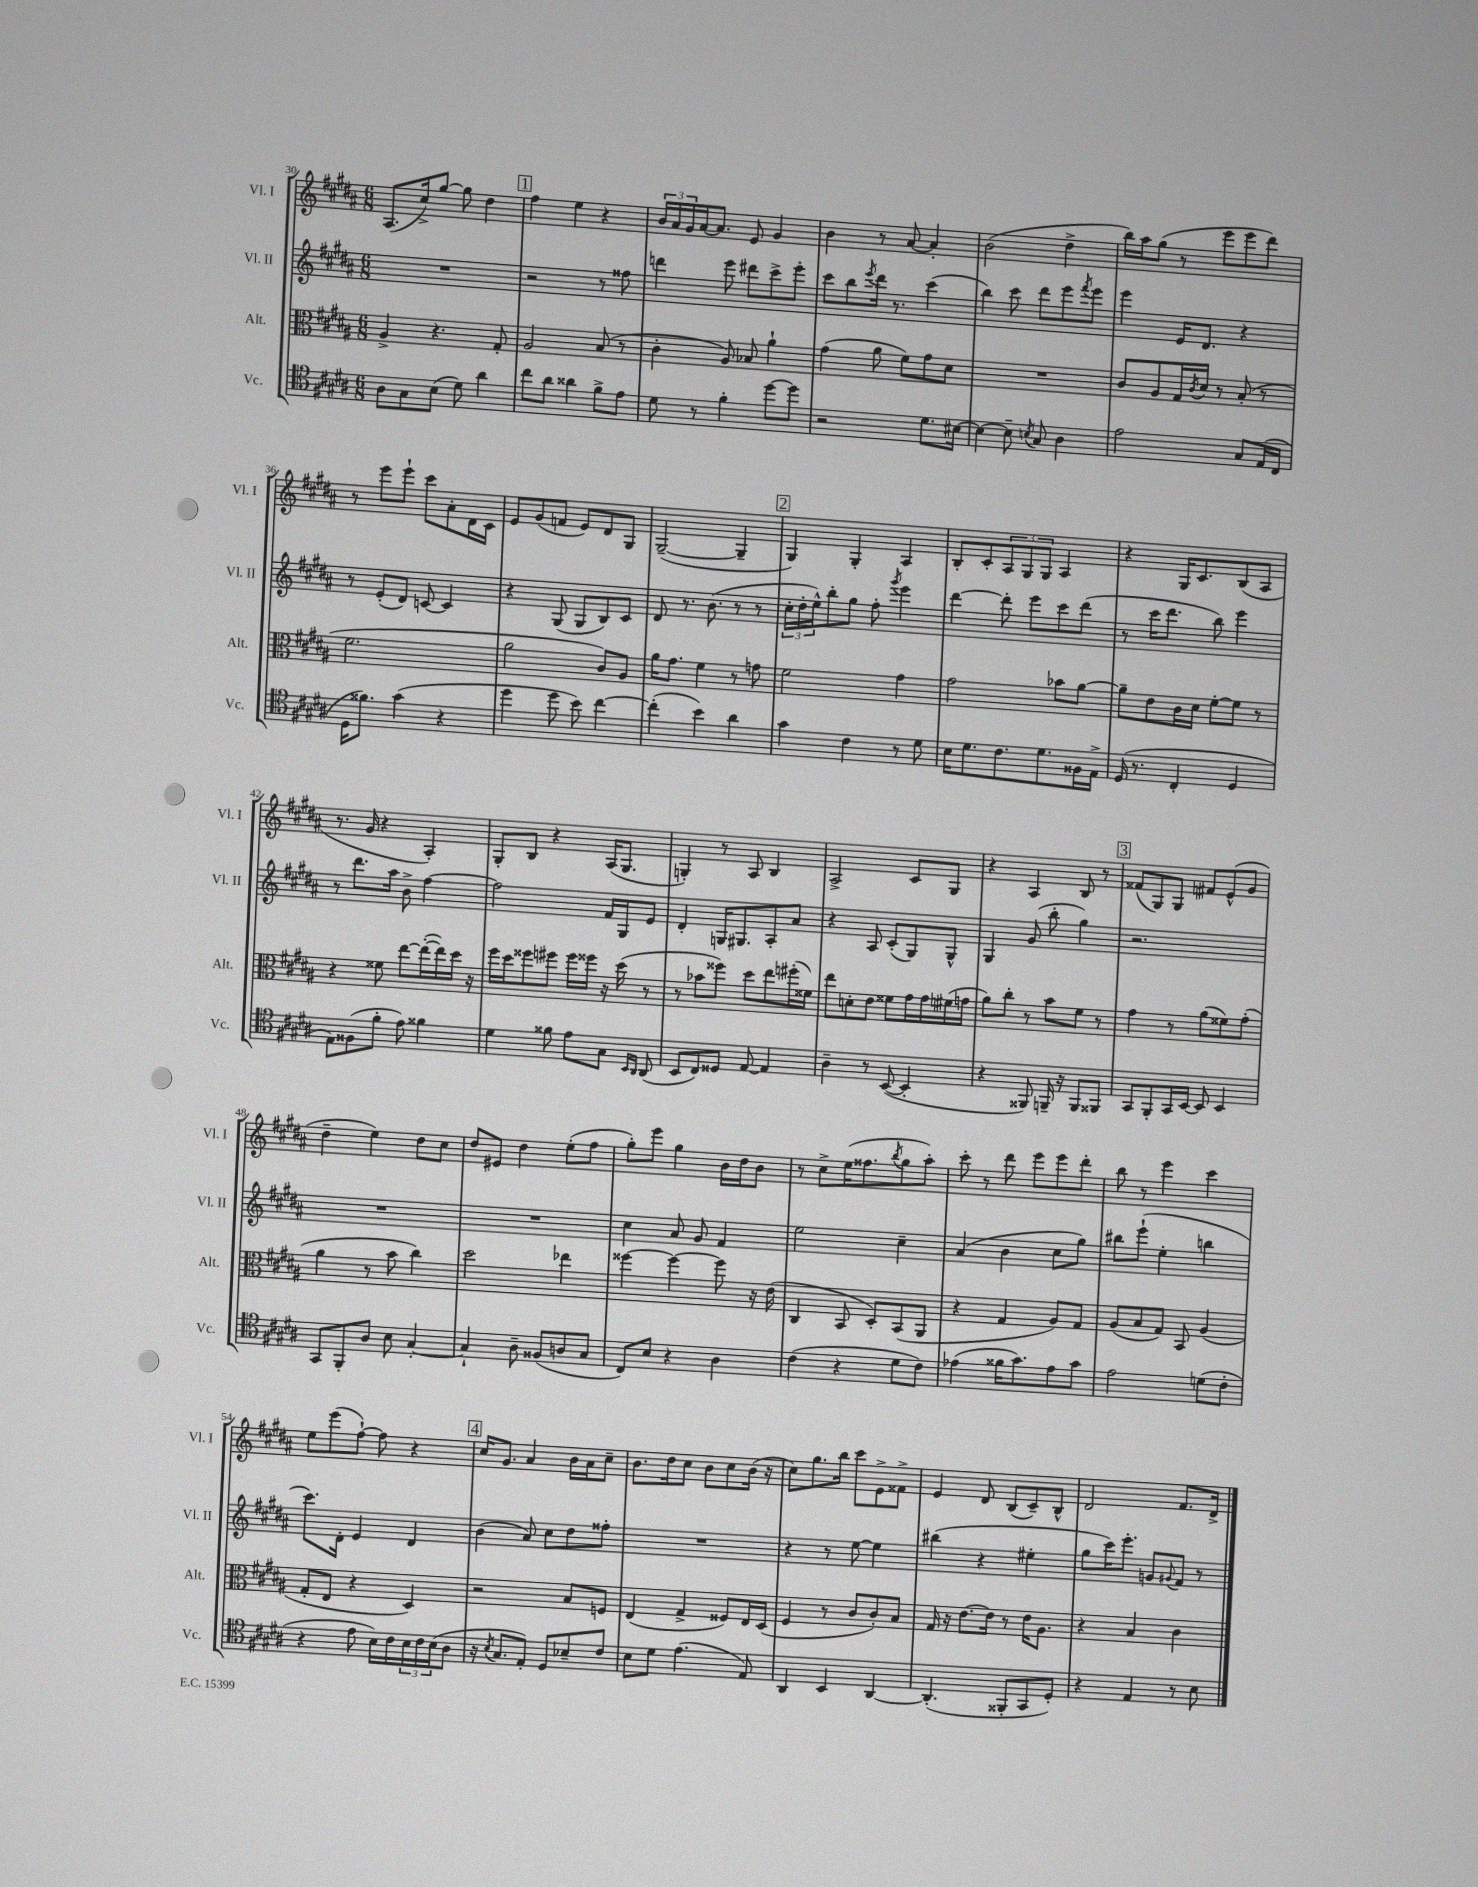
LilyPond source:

<<
\new StaffGroup <<
\new Staff = "s0" \with { instrumentName = "Vl. I" shortInstrumentName = "Vl. I" } {
    \clef treble \key b \major \numericTimeSignature \time 6/8
    ais8.( cis''16->) gis''8~ gis''8 dis''4 |
    \mark \markup { \box "1" } fis''4 e''4 r4 |
    \tuplet 3/2 { b'16 ais'16 gis'16 } ais'16~ ais'8. e'8 gis'4 |
    b'4 r8 ais'8~ ais'4-. |
    b'2( dis''4-> |
    b''16) ais''16 gis''8( r8 e'''8 e'''8 dis'''8) |
    r8 e'''8 e'''8-! cis'''8 ais'8-. dis'16 cis'16 |
    e'8 gis'8( f'8 e'8) dis'8 gis8 |
    gis2~--( gis4-- |
    \mark \markup { \box "2" } gis4) gis4-. ais4 |
    b8-. cis'8-. \tuplet 3/2 { ais8 gis8 gis8 } ais4 |
    r4 gis16 cis'8. b8( ais8 |
    r8. gis'16 r4 ais4-.) |
    gis8-. b8 r4 ais16( gis8. |
    g4-.) r8 ais8 b4 |
    ais2-> cis'8 gis8 |
    r4 ais4 b8 r8 |
    \mark \markup { \box "3" } fisis'8( gis8) gis8 fis'8 e'8-^( gis'8 |
    dis''4-- e''4) dis''8 cis''8 |
    dis''8 eis'8 dis''4 e''8-.( fis''8 |
    gis''8-.) e'''8 gis''4 b'16 dis''16 b'8 |
    r8 cis''8-> e''16( fisis''8. \acciaccatura { b''8 } gis''8 ais''8-.) |
    cis'''8-. r8 dis'''8 e'''8 e'''8 dis'''8-. |
    b''8 r8 e'''4 cis'''4 |
    e''8 e'''8( fis''8~-!) fis''8 r4 |
    \mark \markup { \box "4" } cis''16 gis'8. ais'4 b'16 ais'16 cis''8-- |
    b'8. dis''16 cis''8 b'8 cis''8 b'16( r16 |
    cis''8) gis''8. b''16 cis'''8 e'8-> fisis'8-> |
    e'4 dis'8 b8( cis'8--) b8-^ |
    dis'2 fis'8. dis'16-> \bar "|." |
}
\new Staff = "s1" \with { instrumentName = "Vl. II" shortInstrumentName = "Vl. II" } {
    \clef treble \key b \major \numericTimeSignature \time 6/8
    R2. |
    \mark \markup { \box "1" } r2 r8 fisis''8 |
    d'''4 e'''8 dis'''8 cis'''8-> e'''8-. |
    cis'''8 b''8 \acciaccatura { e'''8 } dis'''16 r8. cis'''4( |
    b''4) cis'''8 dis'''8 e'''8 \acciaccatura { fis'''8 } e'''8 |
    e'''4 e'16 dis'8. r4 |
    r8 e'8-.( dis'8) c'8~ c'4 |
    r4 gis8( gis8 b8) cis'8 |
    dis'8 r8. b'8.( r8 r8 |
    \mark \markup { \box "2" } \tuplet 3/2 { cis''16-. dis''16-. e''16-^) } b''8-. gis''8 fis''8-. \acciaccatura { gis'''8 } e'''4 |
    dis'''4~ dis'''8-. e'''8 cis'''8 dis'''8( |
    r8 cis'''16 dis'''8. b''8) e'''4 |
    r8 dis'''8. ais''16 b'8-> fis''4~ |
    fis''2 fis'16 gis16 e'8 |
    dis'4-. g16 gis8. ais8-. ais'8 |
    r4 ais8 cis'8-.( gis8) gis8-^ |
    gis4 gis'8( b''8-. gis''4) |
    \mark \markup { \box "3" } r2. |
    R2. |
    R2. |
    cis''4 ais'8 gis'8 fis'4 |
    e''2 cis''4-- |
    ais'4( b'4 cis''8 gis''8) |
    bis''8 e'''8-!( e''4-. b''4 |
    cis'''8.) dis'16-. e'4 dis'4 |
    \mark \markup { \box "4" } b'4( ais'8) cis''8 dis''8 fisis''8-. |
    R2. |
    r4 r8 e''8~ e''4 |
    bis''4( r4 eis''4-. |
    gis''8 cis'''16) e'''8.-. g'8 \appoggiatura { gis'8 } fis'8 r8 \bar "|." |
}
\new Staff = "s2" \with { instrumentName = "Alt." shortInstrumentName = "Alt." } {
    \clef alto \key b \major \numericTimeSignature \time 6/8
    ais4-> r4. gis8-. |
    \mark \markup { \box "1" } ais2 b8( r8 |
    cis'4-. ais8) bes8 ais'4-! |
    gis'4( ais'8 fis'8) gis'8 dis'8 |
    R2. |
    cis'8 ais8 gis16 \acciaccatura { cis'8 } dis'16 r8 b8-.( r8 |
    fis'2. |
    ais'2 cis'8) ais8 |
    ais'16 gis'8. fis'4 r8 g'8 |
    \mark \markup { \box "2" } fis'2 gis'4 |
    gis'2 bes'8 ais'8~ |
    ais'8-- e'8 cis'16 dis'16 fis'8~-. fis'8 r8 |
    r4 fisis'8 e''8~ e''16~-.( e''16) dis''16 r16 |
    fis''16 dis''16 fisis''8 fis''8 fis''16 fisis''16 r16 dis''16( r8 |
    r8 bes'8 fisis''8) dis''8 e''8 fis''16-.( fisis'16) |
    e''8 d'8-. e'8 fisis'8 gis'16 gis'16 fis'16( g'16 |
    ais'8) cis''8-. r8 b'8 fis'8 r8 |
    \mark \markup { \box "3" } gis'4 r8 ais'8( fisis'8) gis'8-.( |
    ais'4 r8 b'8 cis''4) |
    dis''2 ees''4 |
    fisis''4~ fisis''4~ fisis''8 r16 e'16( |
    cis4 b,8 dis8-.) b,8( ais,8 |
    r4 gis4 ais8) gis8 |
    ais8( b8 gis8) b,8 ais4( |
    gis8-. e8 r4 dis4) |
    \mark \markup { \box "4" } r2 b8 f8 |
    e4( gis4-> fisis8) e16 dis16( |
    fis4 r8 cis'8 cis'8-.) b8 |
    gis16 r16 e'8.~ e'16 r8 e'16 ais8. |
    r4 b4 cis'4 \bar "|." |
}
\new Staff = "s3" \with { instrumentName = "Vc." shortInstrumentName = "Vc." } {
    \clef tenor \key b \major \numericTimeSignature \time 6/8
    ais8 gis8 b8( dis'8) ais'4 |
    \mark \markup { \box "1" } cis''8 ais'8 aisis'4 fis'8-> e'8 |
    dis'8 r8 fis'4-. dis''8~ dis''8 |
    r2 dis'8. bis16~ |
    bis4~ bis8-- \acciaccatura { b8 } gis8 ais4 |
    e'2 gis8 e16( cis16 |
    dis16 fisis'8.) gis'4( r4 |
    dis''4 dis''8 b'8) cis''4~ |
    cis''4-.( b'4) ais'4 |
    \mark \markup { \box "2" } gis'4 cis'4 r8 dis'8 |
    b16 dis'8. cis'8. dis'8. fisis16 e16-> |
    dis16( r8. cis4-. dis4 |
    e8) fisis8( fis'8-. e'8) fisis'4 |
    dis'4 fisis'8 e'8 gis8 \grace { b,16 ais,16 } ais,8( |
    b,8 cis8) disis8 e8~ e4 |
    ais4-- r8 b,8~( b,4-. |
    r4 fisis,8) f,16-- r16 f,8 fisis,8 |
    \mark \markup { \box "3" } gis,8 fis,8-. gis,16 b,16~ b,8 b,4 |
    gis,8 fis,8-. ais8 b8 gis4~-. |
    gis4-! ais8-- fisis8( a8 gis8 |
    cis8) b8 r4 ais4 |
    cis'4( r4 dis'8 cis'8) |
    ees'4( fisis'16 gis'8.) ees'8 gis'8 |
    e'2 d'8( cis'8-. |
    r4 e'8 b16) cis'16 \tuplet 3/2 { b16 cis'16 b16( } ais8 |
    \mark \markup { \box "4" } r16 \acciaccatura { b8 } gis8. e8-.) dis8 bes8-- cis'8 |
    b8 dis'8 e'4.( e8) |
    ais,4 b,4 ais,4~ |
    ais,4.-.( fisis,8-. gis,8 dis8-.) |
    r4 e4 r8 b8 \bar "|." |
}
>>
>>
\layout { \context { \Score currentBarNumber = #30 } }
